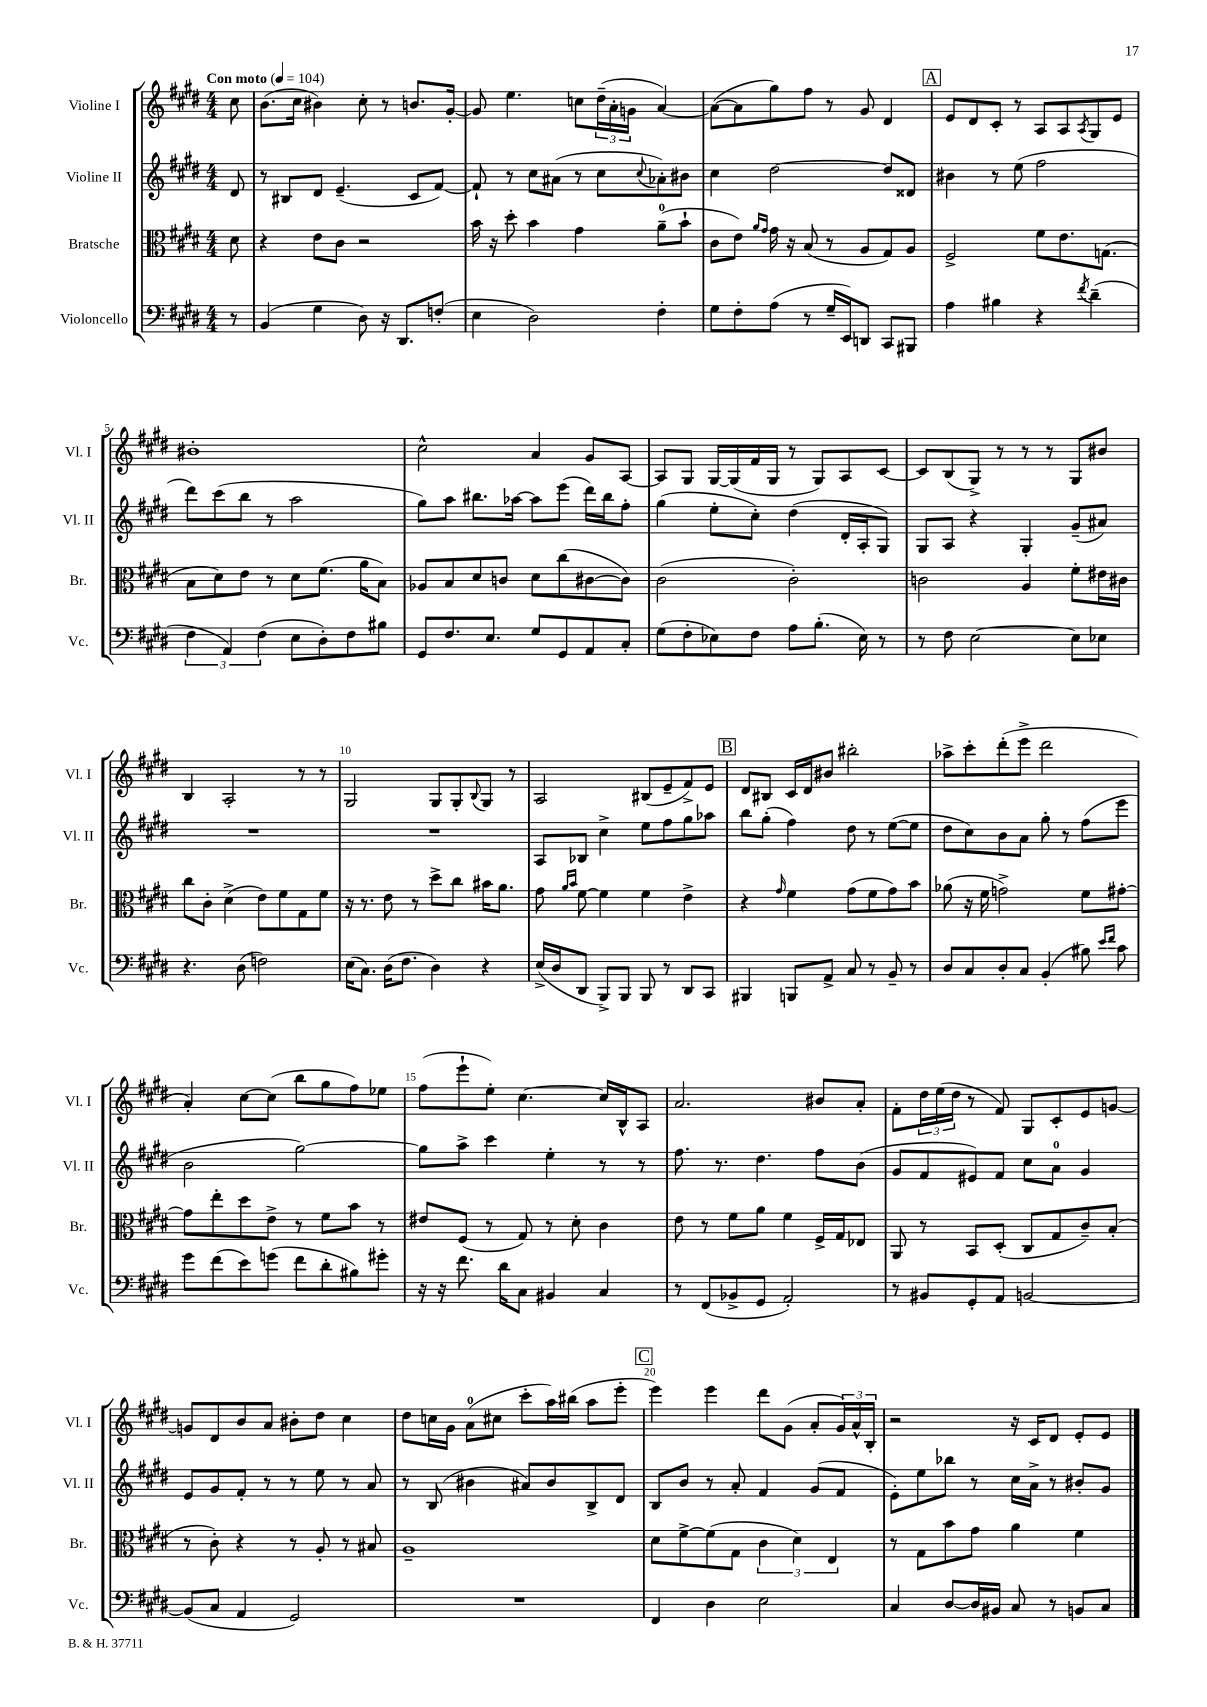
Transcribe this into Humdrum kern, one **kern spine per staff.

**kern	**kern	**kern	**kern
*part4	*part3	*part2	*part1
*staff4	*staff3	*staff2	*staff1
*I"Violoncello	*I"Bratsche	*I"Violine II	*I"Violine I
*I'Vc.	*I'Br.	*I'Vl. II	*I'Vl. I
*clefF4	*clefC3	*clefG2	*clefG2
*k[f#c#g#d#]	*k[f#c#g#d#]	*k[f#c#g#d#]	*k[f#c#g#d#]
*M4/4	*M4/4	*M4/4	*M4/4
*MM104	*MM104	*MM104	*MM104
=	=	=	=
!	!	!	!LO:TX:a:B:t=Con moto
8r	8d#\	8d#/	8cc#\
=1	=1	=1	=1
(4BB/	4r	8r	(8.b\L
.	.	8B#X/L	.
.	.	.	16cc#\Jk
4G#\	8e\L	8d#/J	4b#X\)
.	8c#\J	(4.e~/	.
8D#\)	2r	.	8cc#'\
16r	.	.	8r
8.DD#/L	.	.	.
.	.	8c#/L	8.bn/L
(8Fn'/J	.	[8f#/J)	.
.	.	.	[16g#'/Jk
=2	=2	=2	=2
4E\	16b\	8f#`/]	8g#/]
.	16r	.	.
.	8dd#'\	8r	4.ee\
2D#\)	4b\	8cc#\L	.
.	.	(8a#X\J	.
.	4g#\	8r	8ccn\L
.	.	8cc#\L	(24dd#~\L
.	.	.	24a'\
.	.	.	24gn\JJ
.	.	8qqcc#/	.
4F#'\	(8a~\L	8a-X'\)	[4a/)
.	8b`\J	8b#X\J	.
=3	=3	=3	=3
8G#\L	8c#\L	4cc#\	(8a\L_
8F#'\	8e\J)	.	8a\]
.	16qqa/LL	.	.
.	16qqg#/JJ	.	.
(8A\J	16g#\	[2dd#\	8gg#\)
.	16r	.	.
8r	(8B/	.	8ff#\J
16G#~/LL	8r	.	8r
16EE/J)	.	.	.
8DDn/J	8A/L	.	8g#/
8CC#/L	8G#/)	8dd#/L]	4d#/
8BBB#X/J	8A/J	8d##X/J	.
!!LO:REH:place=s1:t=A
=4	=4	=4	=4
4A\	2F#^/	4b#X\	8e/L
.	.	.	8d#/
4B#X\	.	8r	8c#'/J
.	.	(8ee\	8r
4r	8f#\L	2ff#\	8A/L
.	8.e\	.	8A/
8qf#/	.	.	8qA/
(4d#~\	.	.	8G#/
.	(8.Gn\J	.	.
.	.	.	8e/J
!!LO:LB:g=z
=5	=5	=5	=5
6F#\	8B\L	8ddd#\L)	1b#X'
.	8d#\)	(8ccc#\	.
6AA/)	.	.	.
.	8e\J	8bb\J	.
(6F#\	.	.	.
.	8r	8r	.
8E\L	8d#\L	2aa\	.
8D#'\)	(8.f#\J	.	.
8F#\	.	.	.
.	16a\KL	.	.
8B#X\J	8B\J)	.	.
=6	=6	=6	=6
8GG#/L	8A-X/L	8gg#\L)	2cc#^^\
8.F#/	8B/	8aa\J	.
.	8d#/	8.bb#X\L	.
8.E/J	.	.	.
.	8cn/J	.	.
.	.	[16aa-X\Jk	.
8G#/L	8d#\L	8aa-\L]	4a/
8GG#/	(8cc#\	(8eee\J	.
8AA/	[8c#X\	16ddd#\LL)	8g#/L
.	.	16bb#\J	.
8C#'/J	8c#\J])	8ff#'\J	[8A/J
=7	=7	=7	=7
(8G#\L	(2c#\	(4gg#\	8A/L]
8F#'\	.	.	8G#/J
8E-X\)	.	8ee'\L	[16G#/LL
.	.	.	(16G#/]
8F#\J	.	8cc#'\J)	16f#/
.	.	.	16G#/JJ
8A\L	2c#'\)	(4dd#\	8r
(8.B'\J	.	.	8G#/L)
.	.	16d#'/LL	8A/
16E-\)	.	16A'/J	.
8r	.	8G#/J)	[8c#/J
=8	=8	=8	=8
8r	2cn\	8G#/L	8c#/L]
8F#\	.	8A/J	(8B/
[2E\	.	4r	8G#^/J)
.	.	.	8r
.	4A/	4G#'/	8r
.	.	.	8r
8E\L]	8f#'\L	(8g#~/L	8G#/L
8E-X\J	16e#X\L	8a#X/J)	8b#X/J
.	16c#X\JJ	.	.
!!LO:LB:g=z
=9	=9	=9	=9
4.r	8cc#\L	1r	4B/
.	8c#'\J	.	.
.	(4d#^\	.	2A'/
(8D#\	.	.	.
2Fn\)	8e\L)	.	.
.	8f#\	.	.
.	8G#\	.	8r
.	8f#\J	.	8r
=10	=10	=10	=10
(16E\KL	16r	1r	2G#/
8.C#\J)	8.r	.	.
(16D#\KL	8e\	.	.
8.F#\J	.	.	.
.	8r	.	.
4D#\)	8dd#^\L	.	8G#/L
.	8cc#\J	.	8G#'/
.	.	.	8qqB/
4r	16b#X\KL	.	8G#/J
.	8.a\J	.	.
.	.	.	8r
=11	=11	=11	=11
(16E^/LL	8g#\	8A/L	2A/
16D#/J	.	.	.
.	16qqa/LL	.	.
.	16qqb/JJ	.	.
8DD#/J	[8f#\	8B-X/J	.
8BBB^/L)	4f#\]	4cc#^\	.
8BBB/J	.	.	.
8BBB/	4f#\	8ee\L	(8B#X/L
8r	.	8ff#\	8e~/
8DD#/L	4e^\	8gg#\	8f#^/)
8CC#/J	.	8aa-X\J	8e/J
!!LO:REH:place=s1:t=B
=12	=12	=12	=12
4BBB#X/	4r	8bb\L	8d#/L
.	.	(8gg#'\J	8B#X/J
.	16qqg#/	.	.
8BBBn/L	4f#\	4ff#\)	16c#/LL
.	.	.	16d#/J
8AA^/J	.	.	8b#X/J
8C#/	(8g#\L	8dd#\	2bb#X'\
8r	8f#\	8r	.
8BB~/	8g#\)	([8ee\L	.
8r	8b\J	8ee\J]	.
=13	=13	=13	=13
8D#/L	(8a-X\	8dd#\L	8aa-X^\L
8C#/	16r	8cc#\)	8ccc#'\
.	16f#\	.	.
8D#'/	2gn^\)	8b\	(8ddd#'\
8C#/J	.	8a\J	8eee^\J
(4BB'/	.	8gg#'\	2ddd#\
.	.	8r	.
8B#X\)	8f#\L	(8ff#\L	.
16qqe/LL	.	.	.
16qqf#/JJ	.	.	.
8c#\	[8g#X'\J	8eee\J	.
!!LO:LB:g=z
=14	=14	=14	=14
8g#\L	8g#\L]	2b\	4a'/)
(8f#\	8ee'\	.	.
8e\)	8dd#\	.	[8cc#\L
(8gn\J	8e^\J	.	(8cc#\J]
8f#\L	8r	[2gg#\)	8bb\L
8d#'\	8f#\L	.	8gg#\
8B#X\)	8b\J	.	8ff#\)
8g#X'\J	8r	.	8ee-X\J
=15	=15	=15	=15
16r	8e#X/L	8gg#\L]	(8ff#\L
16r	.	.	.
8.f#\	(8F#/J	8aa^\J	8eee`\
.	8r	4ccc#\	8ee'\J)
16d#\KL	.	.	.
8C#\J	8G#/)	.	[4.cc#\
4BB#X/	8r	4ee'\	.
.	8d#'\	.	.
4C#/	4c#\	8r	16cc#/LL]
.	.	.	16B^^/J
.	.	8r	8A/J
=16	=16	=16	=16
8r	8e\	8.ff#\	2.a/
(8FF#/L	8r	.	.
.	.	8.r	.
8BB-X^/	8f#\L	.	.
8GG#/J	8a\J	4.dd#\	.
2AA'/)	4f#\	.	.
.	16F#^/LL	8ff#\L	8b#X/L
.	16G#/J	.	.
.	8E-X/J	(8b\J	8a'/J
=17	=17	=17	=17
8r	8AA/	8g#/L	8f#'\L
8BB#X/L	8r	8f#/	24dd#\L
.	.	.	(24ee\
.	.	.	24dd#\JJ
8GG#'/	8BB/L	8e#X/)	8r
8AA/J	(8D#'/J	8f#/J	8f#/)
[2BBn/	8C#/L	8cc#\L	8G#/L
.	8G#/	8a\J	8c#'/
.	8c#~/)	4g#/	8e/
.	(8B'/J	.	[8gn/J
!!LO:LB:g=z
=18	=18	=18	=18
(8BB/L]	8r	8e/L	8gn/L]
8C#/J	8c#'\)	8g#/	8d#/
4AA/	4r	8f#'/J	8b/
.	.	8r	8a/J
2GG#/)	8r	8r	8b#X'\L
.	8A'/	8ee\	8dd#\J
.	8r	8r	4cc#\
.	8B#X/	8a/	.
=19	=19	=19	=19
1r	1A~	8r	8dd#\L
.	.	(8B/	16ccn\L
.	.	.	16g#\JJ
.	.	4b#X\	(8a\L
.	.	.	8cc#X\J
.	.	8a#X/L)	8ccc#'\L
.	.	8b#/	16aa\L)
.	.	.	(16bb#X\JJ
.	.	8B^/	8aa\L
.	.	8d#/J	8eee'\J
!!LO:REH:place=s1:t=C
=20	=20	=20	=20
4FF#/	8d#\L	8B/L	4eee\)
.	[8f#^\	8b/J	.
4D#\	(8f#\]	8r	4eee\
.	8G#\J	8a'/	.
2E\	6c#\	4f#/	8ddd#\L
.	.	.	(8g#\J
.	6d#\)	.	.
.	.	(8g#/L	8a'/L
.	6E/	.	.
.	.	8f#/J	24g#/L)
.	.	.	24a^^/
.	.	.	24B'/JJ
=21	=21	=21	=21
4C#/	8r	8e'\L)	2r
.	8G#\L	8ee\	.
[8D#/L	8b\	8bb-X\J	.
16D#/L]	8g#\J	8r	.
16BB#X/JJ	.	.	.
8C#/	4a\	16cc#\LL	16r
.	.	16a^\JJ	16c#/KL
8r	.	8r	8d#/J
8BBn/L	4f#\	8b#X'/L	8e'/L
8C#/J	.	8g#/J	8e/J
==	==	==	==
*-	*-	*-	*-
